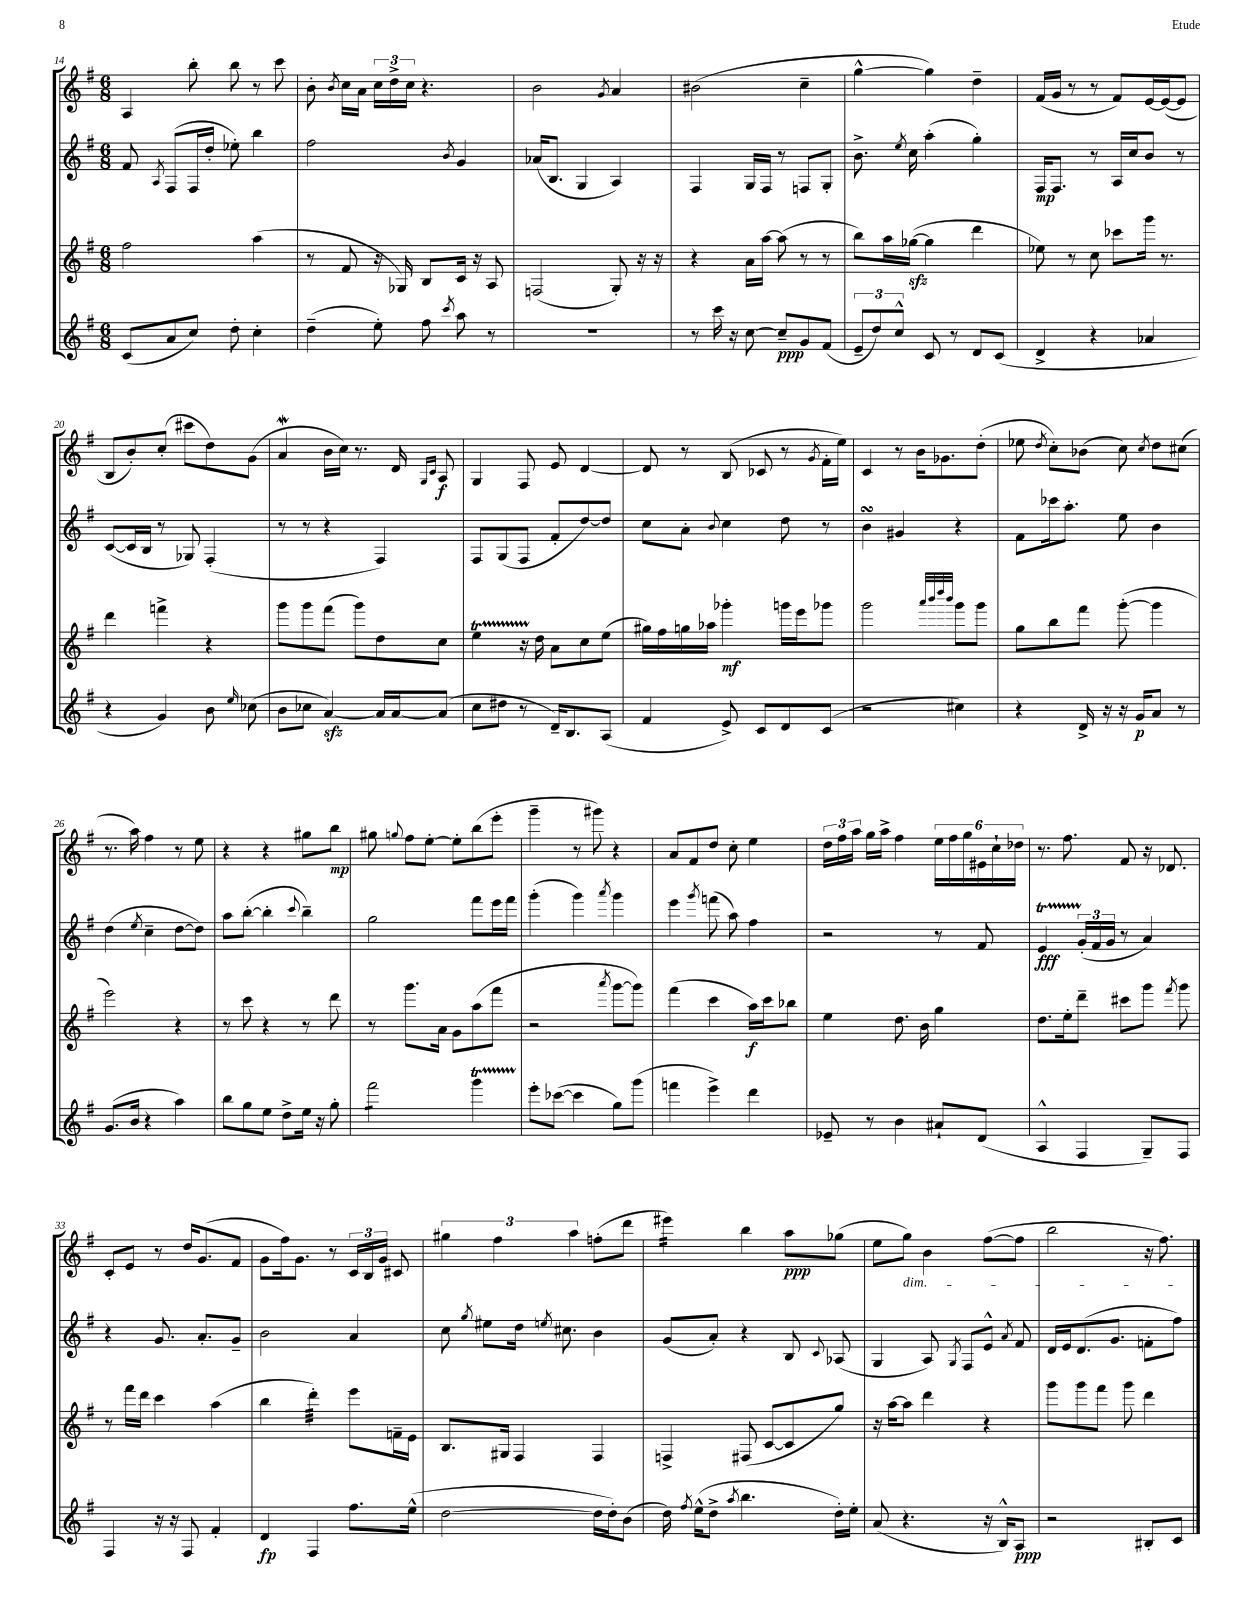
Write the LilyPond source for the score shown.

<<
\new StaffGroup <<
\new Staff = "s0" {
    \clef treble \key g \major \numericTimeSignature \time 6/8
    \autoBeamOff a4 b''8-. b''8 r8 c'''8 |
    b'8-. \acciaccatura { b'8 } c''16[ a'16] \tuplet 3/2 { c''16[ d''16-> c''16] } r4. |
    b'2 \acciaccatura { g'8 } a'4 |
    bis'2( c''4-- |
    g''4~-^ g''4) d''4-- |
    fis'16[( g'16] r8 r8 fis'8[) e'16~ e'16~( e'8] |
    b8[ b'8-.) c''8]-.( cis'''8[ d''8) g'8]( |
    a'4\mordent b'16[ c''16]) r8. d'16 \grace { g16[ c'16] } a8\f |
    g4 fis8 e'8 d'4~ |
    d'8 r8 b8( ces'8 r8 \acciaccatura { g'8 } fis'16[-. e''16]) |
    c'4 r8 b'16[ ges'8. d''8]-.( |
    ees''8 \acciaccatura { d''8 } c''8[-.) bes'8]( c''8) \acciaccatura { c''8 } d''8[ cis''8]( |
    r8. a''16) fis''4 r8 e''8 |
    r4 r4 gis''8[ b''8]\mp |
    gis''8 \appoggiatura { g''8 } fis''8[ e''8]~-. e''8[-. b''8( e'''8]-. |
    g'''4-- r8 gis'''8) r4 |
    a'8[ fis'8 d''8] c''8-. e''4 |
    \tuplet 3/2 { d''16[ fis''16 a''16] } g''16[ a''16]-> fis''4 \tuplet 6/4 { e''16[ fis''16 g''16 eis'16 c''16-! des''16] } |
    r8. fis''8. fis'8 r16 des'8. |
    c'8[-. e'8] r8 d''16[ g'8.( fis'8] |
    g'8[ fis''16) g'8.] r8 \tuplet 3/2 { c'16[ b16 g'16] } cis'8 |
    \tuplet 3/2 { gis''4 fis''4 a''4 } f''8[-.( d'''8] |
    eis'''4:16) b''4 a''8[\ppp ges''8]( |
    e''8[ g''8]\dim) b'4 fis''8[~( fis''8] |
    b''2 r16 fis''8.\!) \bar "|." |
}
\new Staff = "s1" {
    \clef treble \key g \major \numericTimeSignature \time 6/8
    \autoBeamOff fis'8 \acciaccatura { a8 } fis8[( fis16 d''16]-. ees''8-.) b''4 |
    fis''2 \acciaccatura { b'8 } g'4 |
    aes'16[( b8.] g4 a4) |
    fis4 g16[ fis16] r8 f8[ g8]-. |
    b'8.-> \acciaccatura { e''8 } c''16 a''4-.( g''4-.) |
    fis16[\mp fis8.] r8 a16[ c''16 b'8] r8 |
    c'8[~( c'16 b16] r8 ges8) fis4-.( |
    r8 r8 r4 fis4) |
    fis8[ g8( fis8] fis'8[-. d''8~) d''8] |
    c''8[ a'8]-. \appoggiatura { b'8 } c''4 d''8 r8 |
    b'4\turn gis'4 r4 |
    fis'8[ ces'''16 a''8.]-. e''8 b'4 |
    d''4( \acciaccatura { e''8 } c''4-- d''8[~ d''8]) |
    a''8[ b''8]~-.( b''4-. \appoggiatura { c'''8 } b''4--) |
    g''2 fis'''8[ e'''16 fis'''16] |
    g'''4-.( g'''4) \acciaccatura { a'''8 } g'''4 |
    e'''4 \acciaccatura { g'''8 } f'''8( a''8) fis''4 |
    r2 r8 fis'8 |
    e'4\startTrillSpan\fff \tuplet 3/2 { g'16[-.( fis'16\stopTrillSpan g'16] } r8 a'4) |
    r4 g'8. a'8.[-. g'8]-- |
    b'2 a'4 |
    c''8 \acciaccatura { g''8 } eis''8[ d''16] \acciaccatura { e''8 } cis''8. b'4 |
    g'8[( a'8]-.) r4 b8 \appoggiatura { c'8 } aes8( |
    g4 a8) \acciaccatura { g8 } fis8[ e'8]-^ \acciaccatura { a'8 } fis'8 |
    d'16[ e'16 d'8.( g'8.] f'8[-. fis''8]) \bar "|." |
}
\new Staff = "s2" {
    \clef treble \key g \major \numericTimeSignature \time 6/8
    \autoBeamOff fis''2 a''4( |
    r8 fis'8 r16 ges16) b8[ c'16] r16 a8 |
    f2( g8-.) r16 r16 |
    r4 a'16[ a''16]~ a''8( r8 r8 |
    b''8[) a''16 ges''16]~\sfz( ges''4 d'''4 |
    ees''8) r8 c''8 ces'''8[ g'''16] r8. |
    d'''4 f'''4-> r4 |
    g'''8[ g'''8 fis'''8]( g'''8[) d''8 c''8] |
    e''4\startTrillSpan r16 d''16\stopTrillSpan a'8[ c''8 e''8]( |
    gis''16[) fis''16 g''16 aes''16] ges'''4-.\mf g'''16[ e'''16 ges'''8] |
    g'''2 \grace { a'''32[ b'''32 d''''32 b'''32] } g'''8[ g'''8] |
    g''8[ b''8 fis'''8] g'''8~-.( g'''4 |
    e'''2) r4 |
    r8 c'''8 r4 r8 d'''8 |
    r8 g'''8.[ a'16] g'8[ a''8( fis'''8] |
    r2 \acciaccatura { a'''8 } g'''8[~ g'''8]) |
    fis'''4( c'''4 a''16[\f) c'''16 bes''8] |
    e''4 d''8. b'16 g''4 |
    d''8.[ e''16-. d'''8]-- cis'''8[ g'''8] \acciaccatura { fis'''8 } g'''8 |
    r8 fis'''16[ d'''16] c'''4 a''4( |
    b''4 d'''4:32-.) e'''8[ f'16-- e'16] |
    b8.[ gis16] fis4 fis4 |
    f4-> fis8( c'8[~ c'8 g''8]) |
    r16 a''16[~ a''8] d'''4 r4 |
    g'''8[ g'''8 fis'''8] g'''8 d'''4 \bar "|." |
}
\new Staff = "s3" {
    \clef treble \key g \major \numericTimeSignature \time 6/8
    \autoBeamOff c'8[( a'8 c''8]) d''8-. c''4-. |
    d''4--( e''8-.) fis''8 \acciaccatura { c'''8 } a''8 r8 |
    R2. |
    r8 c'''16 r16 c''8~ c''8[--\ppp g'8 fis'8]( |
    \tuplet 3/2 { e'8[-- d''8) c''8]-^ } c'8 r8 d'8[ c'8]( |
    d'4-> r4 aes'4 |
    r4 g'4) b'8 \grace { e''16 } ces''8( |
    b'8[ ces''8] a'4~\sfz) a'16[ a'16~ a'8]( |
    c''8[ dis''8] r8 d'16[--) b8. a8]( |
    fis'4 e'8->) c'8[ d'8 c'8]( |
    r2 cis''4) |
    r4 d'16-> r16 r16 g'16[\p a'8] r8 |
    g'8.[( b'16] r4 a''4) |
    b''8[ g''8 e''8] d''8[-> e''16] r16 g''8-. |
    fis'''2:8 g'''4\startTrillSpan |
    e'''8[-.\stopTrillSpan ces'''8]~( ces'''4 g''8[) g'''8]( |
    f'''4 e'''4->) d'''4 |
    ees'8-- r8 b'4 ais'8[-! d'8]( |
    a4-^ fis4 g8[--) fis8] |
    fis4 r16 r16 fis8 fis'4-. |
    d'4\fp fis4 fis''8.[ e''16]-^( |
    d''2~ d''16[ d''16-.) b'8]( |
    d''16) \acciaccatura { fis''8 } e''16[-^( d''8]-> \acciaccatura { a''8 } b''4. d''16[-.) e''16]-. |
    a'8( r4. r16 b16[-^) a8]\ppp |
    r2 bis8[-. c'8] \bar "|." |
}
>>
>>
\layout { \context { \Score currentBarNumber = #14 } }
